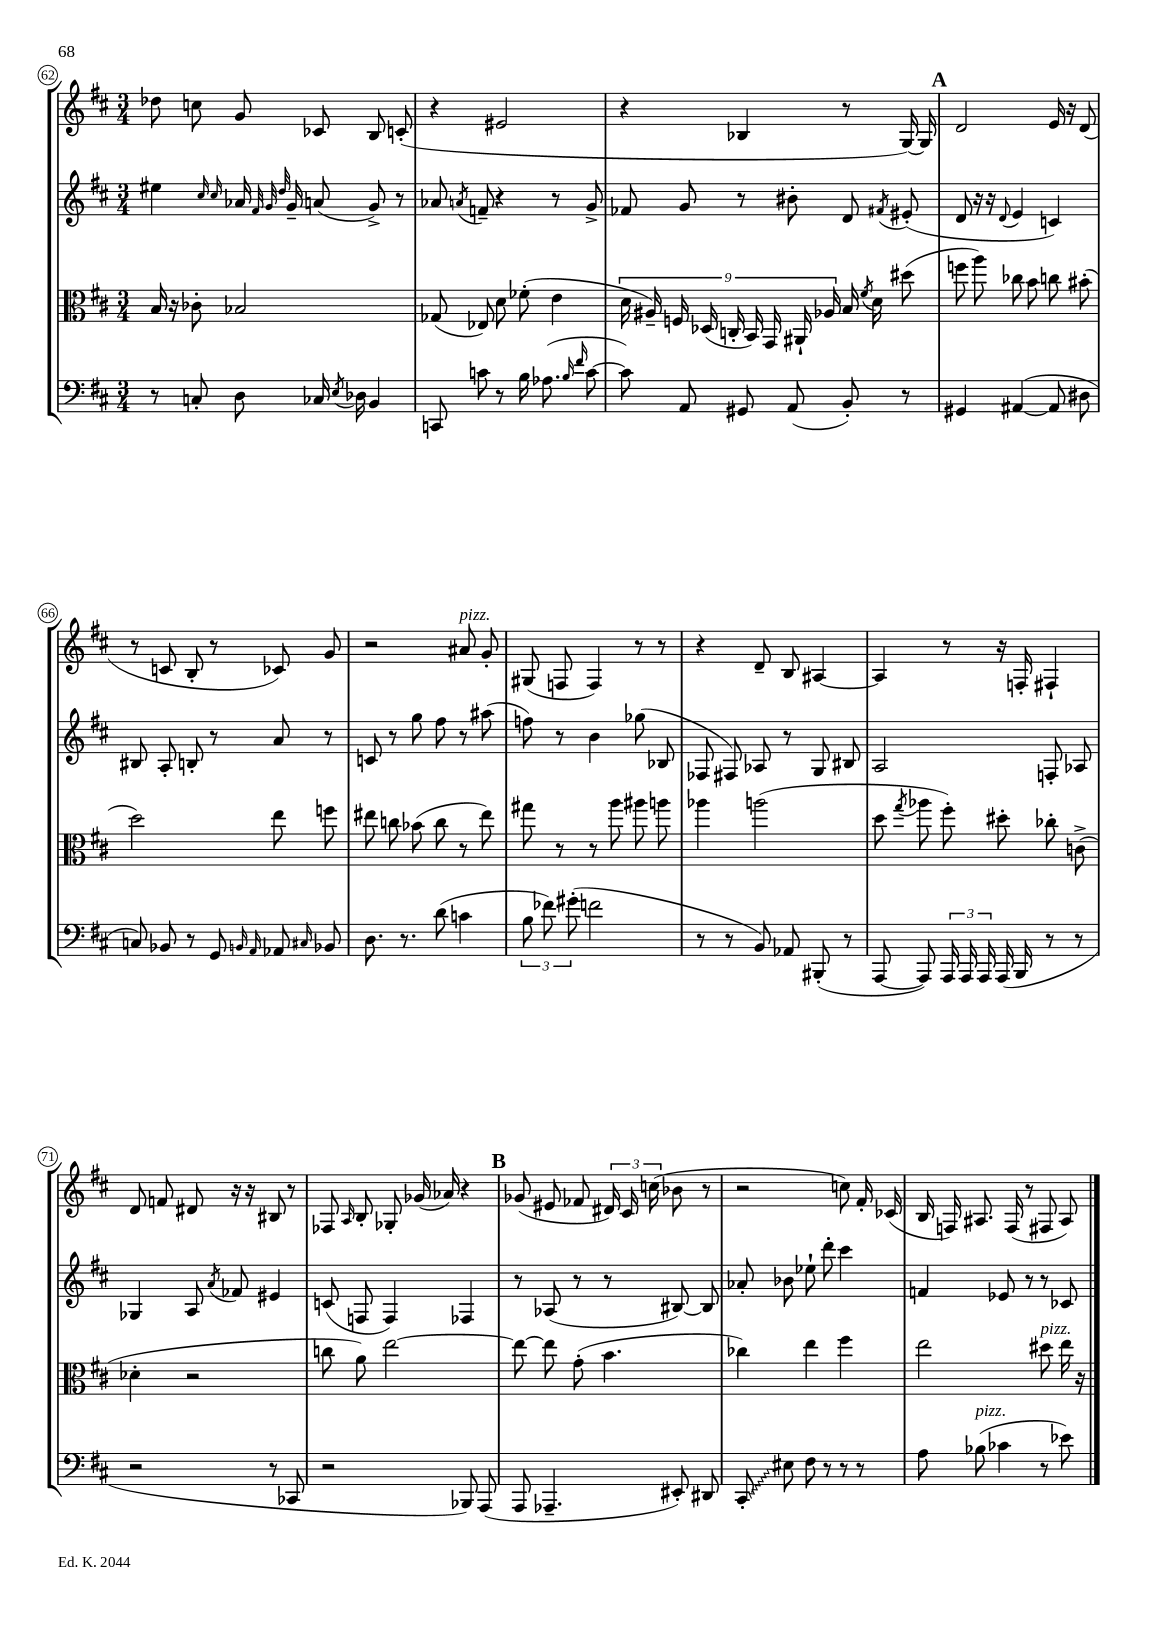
<<
\new StaffGroup <<
\new Staff = "s0" {
    \clef treble \key d \major \numericTimeSignature \time 3/4
    \autoBeamOff des''8 c''8 g'8 ces'8 b8 c'8-.( |
    r4 eis'2 |
    r4 bes4 r8 g16~) g16 |
    \mark \markup { \bold "A" } d'2 e'16 r16 d'8( |
    r8 c'8 b8-. r8 ces'8) g'8 |
    r2 ais'8^\markup { \italic "pizz." } g'8-. |
    gis8( f8 f4) r8 r8 |
    r4 d'8-- b8 ais4~ |
    ais4 r8 r16 f16-. fis4-! |
    d'8 f'8 dis'8 r16 r16 bis8 r8 |
    fes8 \grace { a16 } b8-. ges8-. ges'16( aes'16) r4 |
    \mark \markup { \bold "B" } ges'8( eis'8 fes'8 \tuplet 3/2 { dis'16) cis'16 c''16( } bes'8 r8 |
    r2 c''8) fis'16-. ces'16( |
    b16 f16) ais8. f16( r8 fis8 ais8) \bar "|." |
}
\new Staff = "s1" {
    \clef treble \key d \major \numericTimeSignature \time 3/4
    \autoBeamOff eis''4 \grace { cis''16 cis''16 } aes'16 \grace { fis'32 g'32 d''32 } g'16-- a'8( g'8->) r8 |
    aes'8 \acciaccatura { a'8 } f'8-- r4 r8 g'8-> |
    fes'8 g'8 r8 bis'8-. d'8 \acciaccatura { fis'8 } eis'8-.( |
    \mark \markup { \bold "A" } d'8 r16 r16 \appoggiatura { d'8 } e'4 c'4) |
    bis8 a8-. b8-. r8 a'8 r8 |
    c'8 r8 g''8 fis''8 r8 ais''8( |
    f''8) r8 b'4 ges''8( bes8 |
    fes8 fis8) aes8 r8 g8 bis8 |
    a2 f8-. aes8 |
    ges4 a8 \acciaccatura { a'8 } fes'8 eis'4 |
    c'8( f8 f4) fes4 |
    \mark \markup { \bold "B" } r8 aes8( r8 r8 bis8~) bis8 |
    aes'8-. bes'8 ees''8-! d'''8-. cis'''4 |
    f'4 ees'8 r8 r8 ces'8 \bar "|." |
}
\new Staff = "s2" {
    \clef alto \key d \major \numericTimeSignature \time 3/4
    \autoBeamOff b16 r16 ces'8-. bes2 |
    ges8( ees8) d'8 fes'8-.( e'4 |
    \tuplet 9/8 { d'16 ais16--) f16 des16( c16-. b,16) g,16 ais,16-! aes16 } b16 \acciaccatura { fis'8 } d'16 dis''8( |
    \mark \markup { \bold "A" } f''8 a''8) ces''8 b'8 c''8 bis'8-.( |
    d''2) e''8 f''8 |
    eis''8 c''8 bes'8( c''8 r8 eis''8) |
    gis''8 r8 r8 a''8 ais''8 a''8 |
    aes''4 a''2( |
    d''8 \acciaccatura { g''8 } aes''8 fis''8-.) dis''8-. ces''8-. c'8->( |
    des'4-. r2 |
    c''8 a'8) e''2~ |
    \mark \markup { \bold "B" } e''8~ e''8 g'8-.( b'4. |
    ces''4) e''4 fis''4 |
    e''2 dis''8^\markup { \italic "pizz." } e''16 r16 \bar "|." |
}
\new Staff = "s3" {
    \clef bass \key d \major \numericTimeSignature \time 3/4
    \autoBeamOff r8 c8-. d8 ces16 \acciaccatura { e8 } des16 b,4 |
    c,8 c'8 r8 b16 aes8.( \grace { b16 fis'16 } c'8~ |
    c'8) a,8 gis,8 a,8( b,8-.) r8 |
    \mark \markup { \bold "A" } gis,4 ais,4~( ais,8 dis8 |
    c8) bes,8 r8 g,8 \grace { b,16 a,16 } aes,8 \grace { cis16 } bes,8 |
    d8. r8. d'8( c'4 |
    \tuplet 3/2 { b8 fes'8) gis'8-.( } f'2 |
    r8 r8 b,8) aes,8 bis,,8-.( r8 |
    a,,8~ a,,8) \tuplet 3/2 { a,,16 a,,16 a,,16 } a,,16( b,,16 r8 r8 |
    r2 r8 ces,8 |
    r2 bes,,8) a,,8( |
    \mark \markup { \bold "B" } a,,8 aes,,4.-- eis,8-.) dis,8 |
    \once \override Glissando.style = #'zigzag cis,8-.\glissando eis8 fis8 r8 r8 r8 |
    a8 bes8^\markup { \italic "pizz." }( ces'4 r8 ees'8) \bar "|." |
}
>>
>>
\layout { \context { \Score currentBarNumber = #62 \override BarNumber.stencil = #(make-stencil-circler 0.1 0.3 ly:text-interface::print) } }
